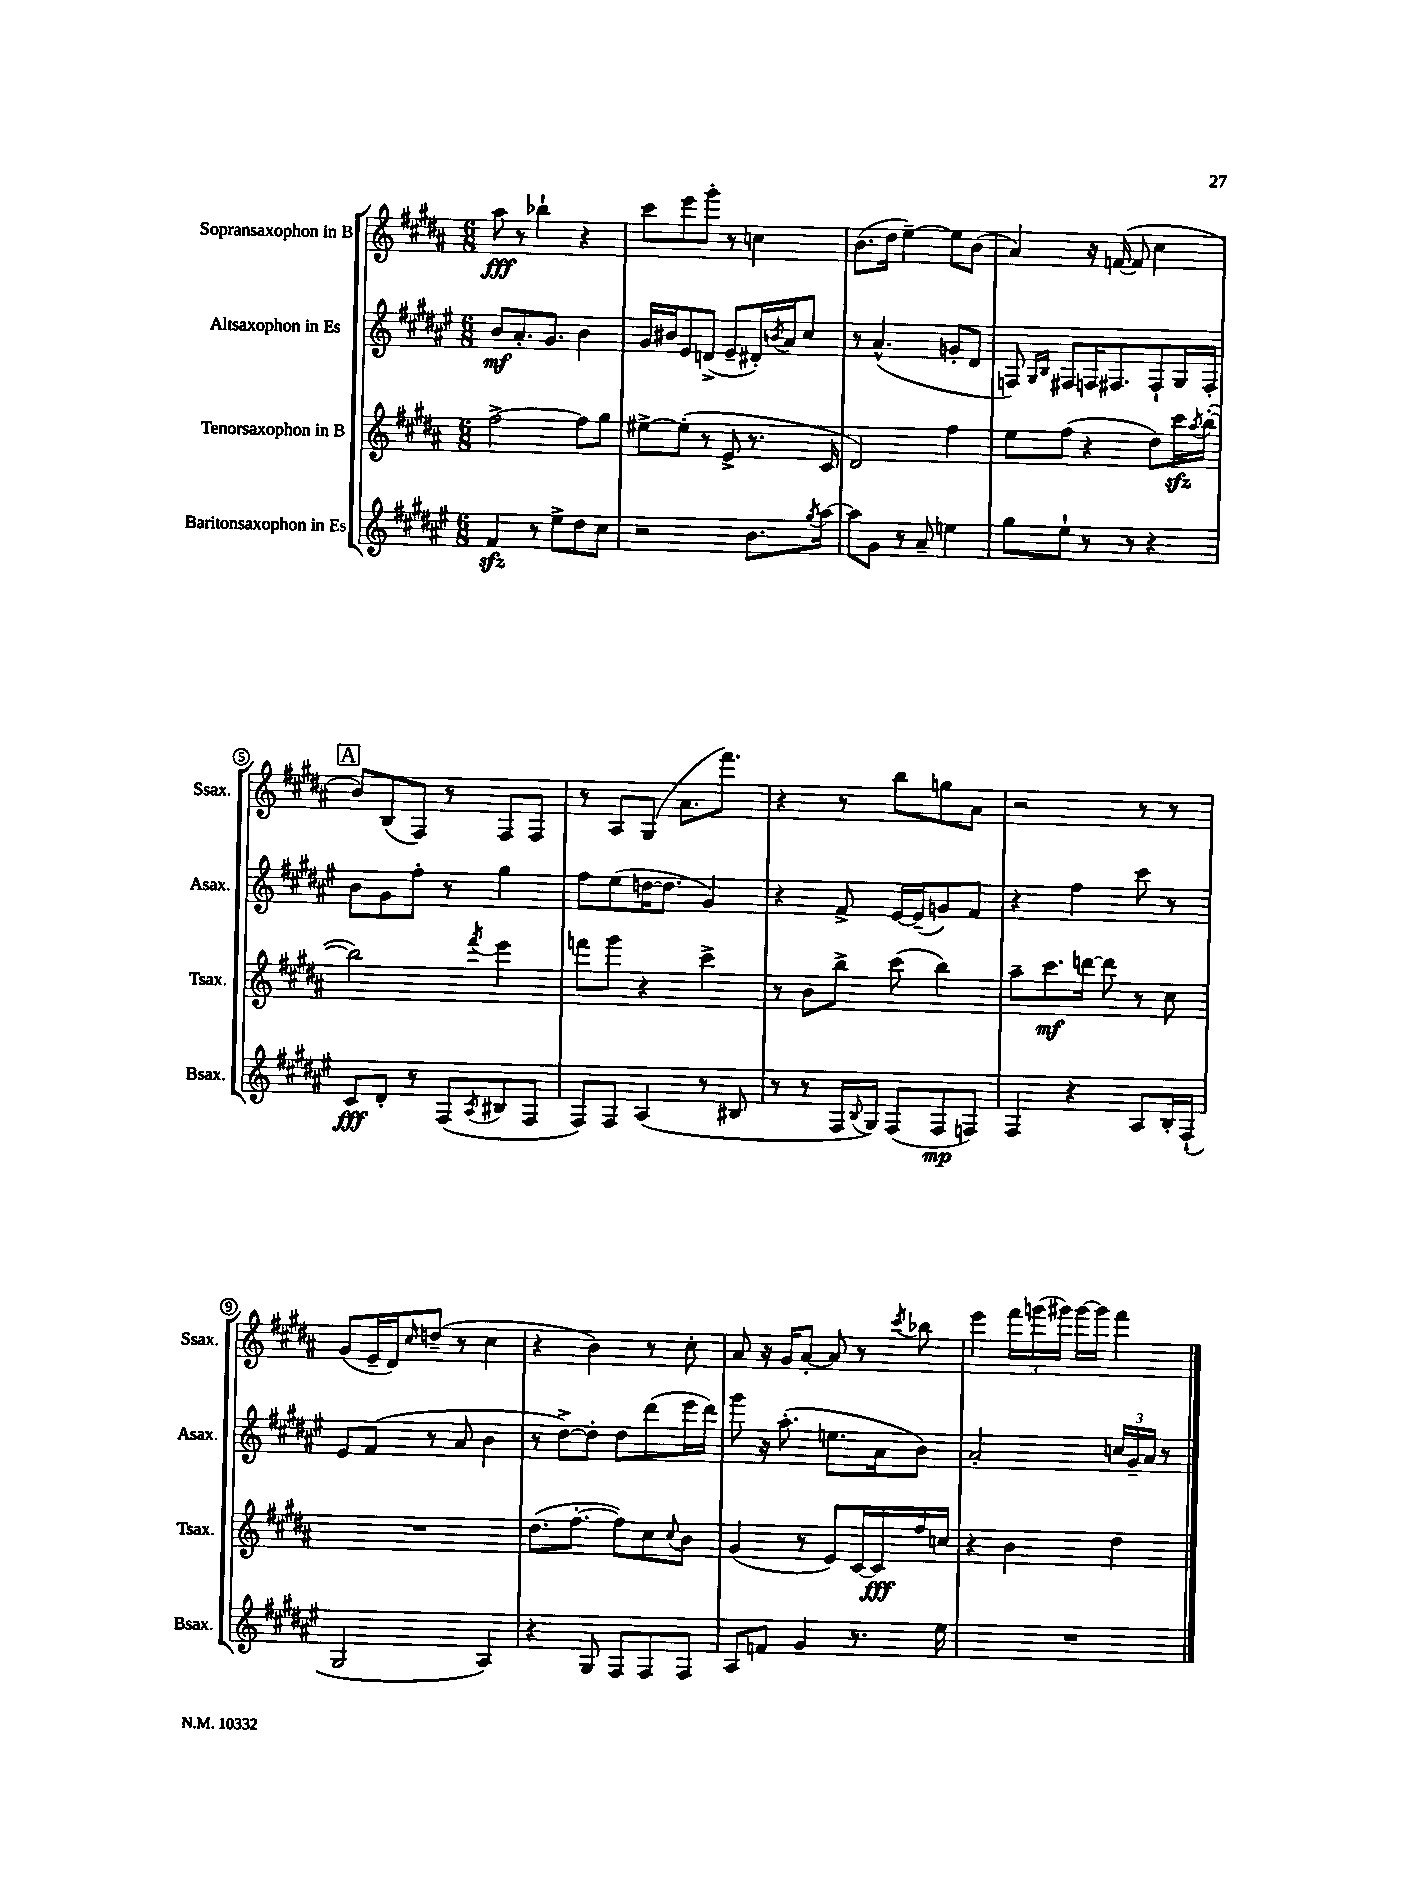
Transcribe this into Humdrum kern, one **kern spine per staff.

**kern	**dynam	**kern	**dynam	**kern	**dynam	**kern	**dynam
*part4	*part4	*part3	*part3	*part2	*part2	*part1	*part1
*staff4	*staff4	*staff3	*staff3	*staff2	*staff2	*staff1	*staff1
*I"Baritonsaxophon in Es	*	*I"Tenorsaxophon in B	*	*I"Altsaxophon in Es	*	*I"Sopransaxophon in B	*
*I'Bsax.	*	*I'Tsax.	*	*I'Asax.	*	*I'Ssax.	*
*clefG2	*	*clefG2	*	*clefG2	*	*clefG2	*
*k[f#c#g#d#a#e#]	*	*k[f#c#g#d#a#]	*	*k[f#c#g#d#a#e#]	*	*k[f#c#g#d#a#]	*
*M6/8	*	*M6/8	*	*M6/8	*	*M6/8	*
=1	=1	=1	=1	=1	=1	=1	=1
4f#zz/	.	[2ff#^\	.	8b/L	mf	8aa#\	fff
.	.	.	.	8.a#'/	.	8r	.
8r	.	.	.	.	.	4bb-X`\	.
.	.	.	.	8.g#/J	.	.	.
8ee#^\L	.	.	.	.	.	.	.
8dd#\	.	8ff#\L]	.	4b\	.	4r	.
8cc#\J	.	8gg#\J	.	.	.	.	.
=2	=2	=2	=2	=2	=2	=2	=2
2r	.	[8ee#X^\L	.	16g#/LL	.	8ccc#\L	.
.	.	.	.	16b#X/J	.	.	.
.	.	(8ee#'\J]	.	8e#/	.	8eee\	.
.	.	8r	.	(8dn^/J	.	8ggg#'\J	.
.	.	8e^/	.	8e#~/L	.	8r	.
8.b\L	.	8.r	.	16d#X'/L)	.	4ccn\	.
.	.	.	.	8qbn/	.	.	.
.	.	.	.	16a#/J	.	.	.
.	.	.	.	8cc#/J	.	.	.
8qgg#/	.	.	.	.	.	.	.
[16aa#\Jk	.	16c#/	.	.	.	.	.
=3	=3	=3	=3	=3	=3	=3	=3
8aa#\L]	.	2d#/)	.	8r	.	(8.b\L	.
8g#\J	.	.	.	(4.a#^^/	.	.	.
.	.	.	.	.	.	16dd#\Jk	.
8r	.	.	.	.	.	[4ee~\)	.
8a#~/	.	.	.	.	.	.	.
4een\	.	4ff#\	.	8gn'/L	.	8ee\L]	.
.	.	.	.	8d#/J	.	(8b\J	.
=4	=4	=4	=4	=4	=4	=4	=4
8gg#\L	.	8ee\L	.	8Fn/)	.	4a#/)	.
.	.	.	.	16qqG#/LL	.	.	.
.	.	.	.	16qqB/JJ	.	.	.
8ee#`\J	.	(8ff#\J	.	8F#X/L	.	.	.
8r	.	4r	.	16Fn/K	.	16r	.
.	.	.	.	8.F#X/	.	([16fn/	.
8r	.	.	.	.	.	8f/]	.
4r	.	8dd#\L)	.	8F#`/	.	4cc#\	.
.	.	16ccc#zz\L	.	16G#/L	.	.	.
.	.	8qaa#/	.	.	.	.	.
.	.	([16bb'\JJ	.	16F#'/JJ	.	.	.
!!LO:LB:g=z
!!LO:REH:place=s1:t=A
=5	=5	=5	=5	=5	=5	=5	=5
8c#/L	fff	2bb\])	.	8b\L	.	8b/L)	.
8d#'/J	.	.	.	8g#\	.	(8B/	.
8r	.	.	.	8ff#'\J	.	8F#/J)	.
(8F#/L	.	.	.	8r	.	8r	.
8qA#/	.	8qfff#/	.	.	.	.	.
8B#X/	.	4eee\	.	4gg#\	.	8F#/L	.
8F#/J	.	.	.	.	.	8F#/J	.
=6	=6	=6	=6	=6	=6	=6	=6
8F#/L)	.	8fffn\L	.	8ff#\L	.	8r	.
8F#/J	.	8ggg#\J	.	(8ee#\	.	8A#/L	.
(4A#/	.	4r	.	[16ddn\K	.	(8G#/J	.
.	.	.	.	8.dd\J]	.	.	.
.	.	.	.	.	.	8.a#\L	.
8r	.	4ccc#^\	.	4g#/)	.	.	.
.	.	.	.	.	.	8.fff#\J)	.
8B#X/	.	.	.	.	.	.	.
=7	=7	=7	=7	=7	=7	=7	=7
8r	.	8r	.	4r	.	4r	.
8r	.	8b\L	.	.	.	.	.
16F#/LL	.	8bb^\J	.	8f#^/	.	8r	.
8qqB/	.	.	.	.	.	.	.
16G#/JJ)	.	.	.	.	.	.	.
(8F#/L	.	(8ccc#\	.	[16e#/LL	.	8bb\L	.
.	.	.	.	(16e#~/J]	.	.	.
8F#/	mp	4bb\)	.	8gn/)	.	8ggn\	.
8Fn/J)	.	.	.	8f#/J	.	8a#\J	.
=8	=8	=8	=8	=8	=8	=8	=8
4F#/	.	8aa#~\L	.	4r	.	2r	.
.	.	8.ccc#\	mf	.	.	.	.
4r	.	.	.	4ff#\	.	.	.
.	.	[16dddn\Jk	.	.	.	.	.
.	.	8ddd\]	.	.	.	.	.
8A#/L	.	8r	.	8ccc#\	.	8r	.
16B'/L	.	8cc#\	.	8r	.	8r	.
(16F#`/JJ	.	.	.	.	.	.	.
!!LO:LB:g=z
=9	=9	=9	=9	=9	=9	=9	=9
2G#/	.	2.r	.	8e#/L	.	(8g#/L	.
.	.	.	.	(8f#/J	.	16e~/L	.
.	.	.	.	.	.	16d#/J)	.
.	.	.	.	.	.	16qqcc#/	.
.	.	.	.	8r	.	(8ddn~/J	.
.	.	.	.	8a#/	.	8r	.
4A#/)	.	.	.	4b\	.	4cc#\	.
=10	=10	=10	=10	=10	=10	=10	=10
4r	.	(8.dd#\L	.	8r	.	4r	.
.	.	.	.	[8dd#^\L)	.	.	.
.	.	[8.ff#'\J	.	.	.	.	.
8G#/	.	.	.	8dd#'\J]	.	4b\)	.
8F#/L	.	8ff#\L])	.	8dd#\L	.	.	.
8F#/	.	8cc#\	.	(8ddd#\	.	8r	.
.	.	8qqcc#/	.	.	.	.	.
8F#/J	.	8b\J	.	16eee#\L	.	8cc#'\	.
.	.	.	.	16ddd#\JJ)	.	.	.
=11	=11	=11	=11	=11	=11	=11	=11
8A#/L	.	(4g#/	.	8ggg#\	.	8a#/	.
8fn/J	.	.	.	16r	.	16r	.
.	.	.	.	(8.aa#'\	.	16g#/KL	.
4g#/	.	8r	.	.	.	[8a#'/J	.
.	.	8e/L)	.	8.een\L	.	8a#/]	.
8.r	.	[16c#/L	.	.	.	8r	.
.	.	16c#/]	fff	16a#\k	.	.	.
.	.	.	.	.	.	8qccc#/	.
.	.	16ff#/	.	8b\J)	.	8bb-X\	.
16ee#\	.	16ccn/JJ	.	.	.	.	.
=12	=12	=12	=12	=12	=12	=12	=12
2.r	.	4r	.	2a#'/	.	4eee\	.
.	.	4b\	.	.	.	24fff#\LL	.
.	.	.	.	.	.	(24gggn\	.
.	.	.	.	.	.	24ggg#X\JJ)	.
.	.	.	.	.	.	[16ggg#\LL	.
.	.	.	.	.	.	16ggg#\JJ]	.
.	.	4dd#\	.	24ccn/LL	.	4fff#\	.
.	.	.	.	24g#~/	.	.	.
.	.	.	.	24a#/JJ	.	.	.
.	.	.	.	8r	.	.	.
==	==	==	==	==	==	==	==
*-	*-	*-	*-	*-	*-	*-	*-
